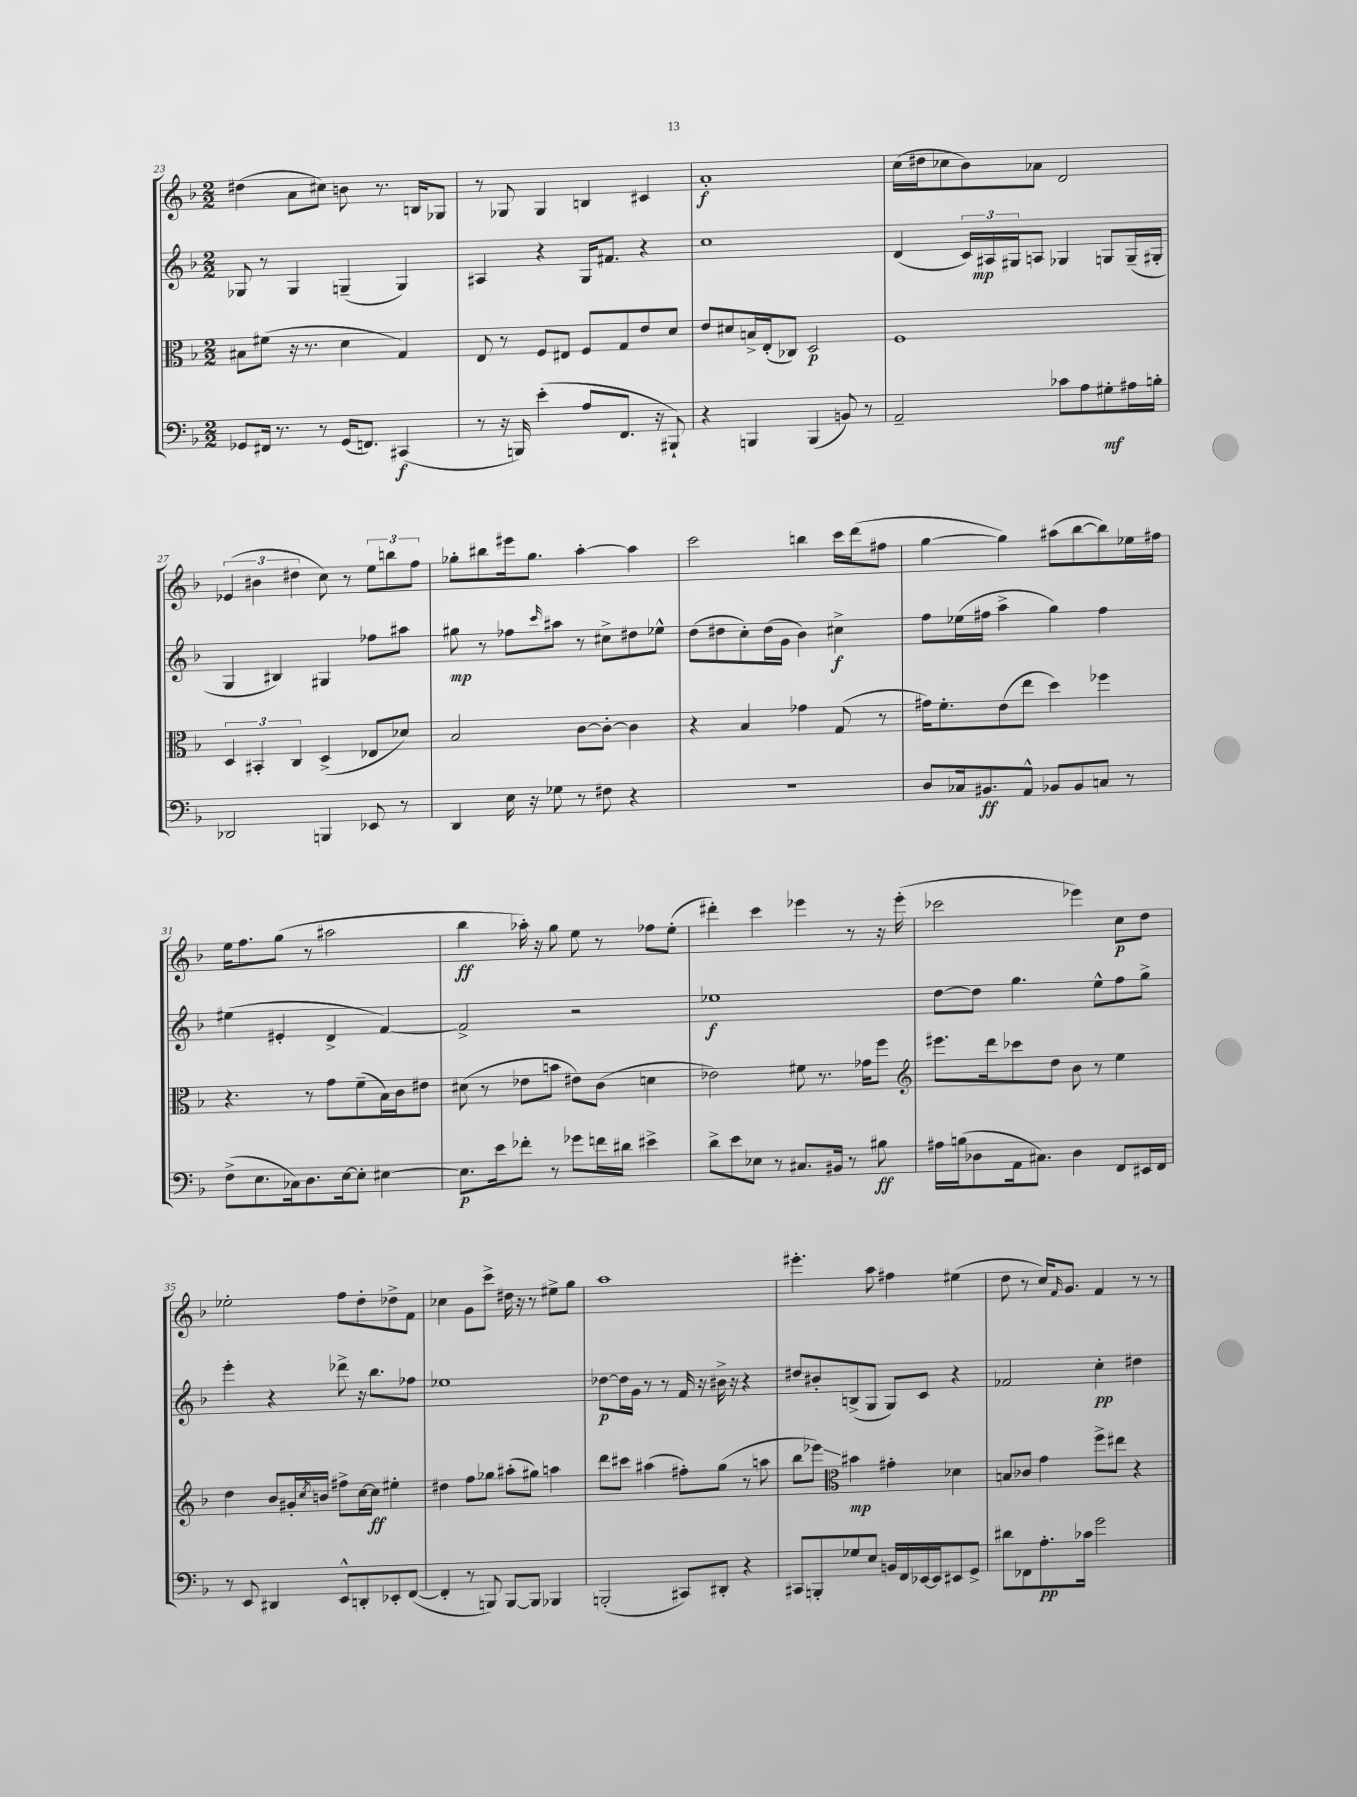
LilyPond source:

<<
\new StaffGroup <<
\new Staff = "s0" {
    \clef treble \key f \major \numericTimeSignature \time 2/2
    dis''4( a'8 cis''8) b'8 r8. b16 ges8 |
    r8 ges8 ges4 b4 cis'4 |
    a'1-.\f |
    c''16( dis''16 ces''8 bes'8) aes'8 d'2 |
    \tuplet 3/2 { ees'4( bis'4 dis''4 } c''8) r8 \tuplet 3/2 { e''8 b''8 f''8 } |
    ges''8-. bis''8 eis'''16 ges''8. a''4~-. a''4 |
    c'''2 b''4 c'''16 d'''16( fis''8 |
    g''4~ g''4) ais''8( bes''8~ bes''8) ees''16 fis''16 |
    e''16 f''8. g''8( r8 ais''2 |
    bes''4\ff aes''16-.) r16 g''8 e''8 r8 fes''8 e''8-.( |
    dis'''4-.) c'''4 ees'''4 r8 r16 ees'''16-.( |
    ces'''2 ees'''4) c''8\p d''8 |
    ees''2-. f''8 d''8-. des''8-> f'8 |
    ces''4 g'8 c'''8-> dis''16 r16 r8 eis''8-> g''8 |
    a''1 |
    eis'''4.-. a''8 fis''4 eis''4( |
    d''8 r8 c''16) \grace { f'16 } g'8. f'4 r8 r8 \bar "|." |
}
\new Staff = "s1" {
    \clef treble \key f \major \numericTimeSignature \time 2/2
    ges8 r8 ges4 g4--( g4) |
    ais4 r4 g16 fis'8. r4 |
    c''1 |
    d'4( \tuplet 3/2 { c'16) ais16\mp gis16 } a8 ges4 g8 g16--( gis16-. |
    g4 bis4) gis4 fes''8 ais''8 |
    gis''8\mp r8 fes''8 \grace { c'''16 } ais''8 r8 cis''8-> dis''8 ees''8-^ |
    d''8( dis''8 c''8-.) dis''16( g'16 bes'4) cis''4->\f |
    f''8 ees''16( fis''16 a''4-> g''4) fis''4 |
    eis''4( eis'4-. d'4-> f'4~) |
    f'2-> r2 |
    ees''1\f |
    d''8~ d''8 g''4. e''8-^ f''8 g''8-> |
    e'''4-. r4 des'''8-> r16 bes''8. fes''8 |
    ees''1 |
    des''8~\p des''16 g'16 r8 r8 f'16 r16 bis'16-> r16 r4 |
    dis''8 bis'8-. b8->( g8 g8) c'8 r4 |
    fes'2 c''4-.\pp dis''4 \bar "|." |
}
\new Staff = "s2" {
    \clef alto \key f \major \numericTimeSignature \time 2/2
    bis8 fis'8( r16 r8. d'4 g4) |
    e8 r8 f8 eis8 f8 g8 e'8 d'8 |
    e'8 dis'8 b16-> e16-.( ces8) d2\p |
    f1 |
    \tuplet 3/2 { d4 bis,4-. c4 } d4->( ees8 des'8) |
    bes2 c'8~ c'8~-. c'4 |
    r4 bes4 ges'4 g8( r8 |
    gis'16) f'8.-. e'8( e''8 d''4) fes''4 |
    r4. r8 g'8 f'8--( bes16) c'16 eis'8 |
    dis'8( r8 ees'8 b'8 eis'8) c'8( d'4 |
    ees'2) fis'8 r8. ges'16 f''8 |
    \clef treble eis'''8. d'''16 ces'''8 d''8 bes'8 r8 e''4 |
    d''4 bes'8 gis'16-. \acciaccatura { c''8 } b'16 fis''8-> c''16~ c''16\ff eis''4-. |
    dis''4 f''8 ges''8 ais''8-.( gis''8) a''4 |
    d'''8 cis'''8 ais''4( fis''8-.) g''8( r8 a''8 |
    bes''8 ees'''8\glissando) \clef alto bis'4\mp gis'4-. des'4 |
    b8 ces'8 g'4 f''8-> eis''8 r4 \bar "|." |
}
\new Staff = "s3" {
    \clef bass \key f \major \numericTimeSignature \time 2/2
    ges,8 fis,16 r8. r8 ges,16( f,8.) cis,4\f( |
    r8 r16 b,,16) e'4-.( a8 f,8. r16 bis,,8-!) |
    r4 b,,4 b,,4( b,8) r8 |
    a,2-- ces'8 a8 gis8-.\mf ais16 b16-. |
    des,2 b,,4 ees,8 r8 |
    d,4 e16 r16 ges8 r8 fis8 r4 |
    r1 |
    d8 ces16 bis,8.\ff a,8-^ bes,8 bes,8 c8 r8 |
    f8->( e8. ces16) d8. e16~ e8-. eis4~ |
    eis8.\p e'16 fes'8-. r8 ges'8 f'16 dis'16 eis'4-> |
    d'8-> e'8 ees8 r8 cis8. bis,16 r8 bis8\ff |
    ais16 b16( des8 a,16 cis8.) des4 f,8 eis,16 f,16 |
    r8 e,8 dis,4 e,8-^ d,8-. ees,8-. f,8~( |
    f,4-. r8 b,,8) b,,8~ b,,8 bes,,4 |
    b,,2-.( cis,8) dis,8-. r4 |
    cis,8 b,,8-. ges8 e8 b,16 f,16 ees,16~ ees,16 eis,8 g,8-> |
    dis'8 fes,8 a8.-.\pp ces'16 g'2 \bar "|." |
}
>>
>>
\layout { \context { \Score currentBarNumber = #23 } }
